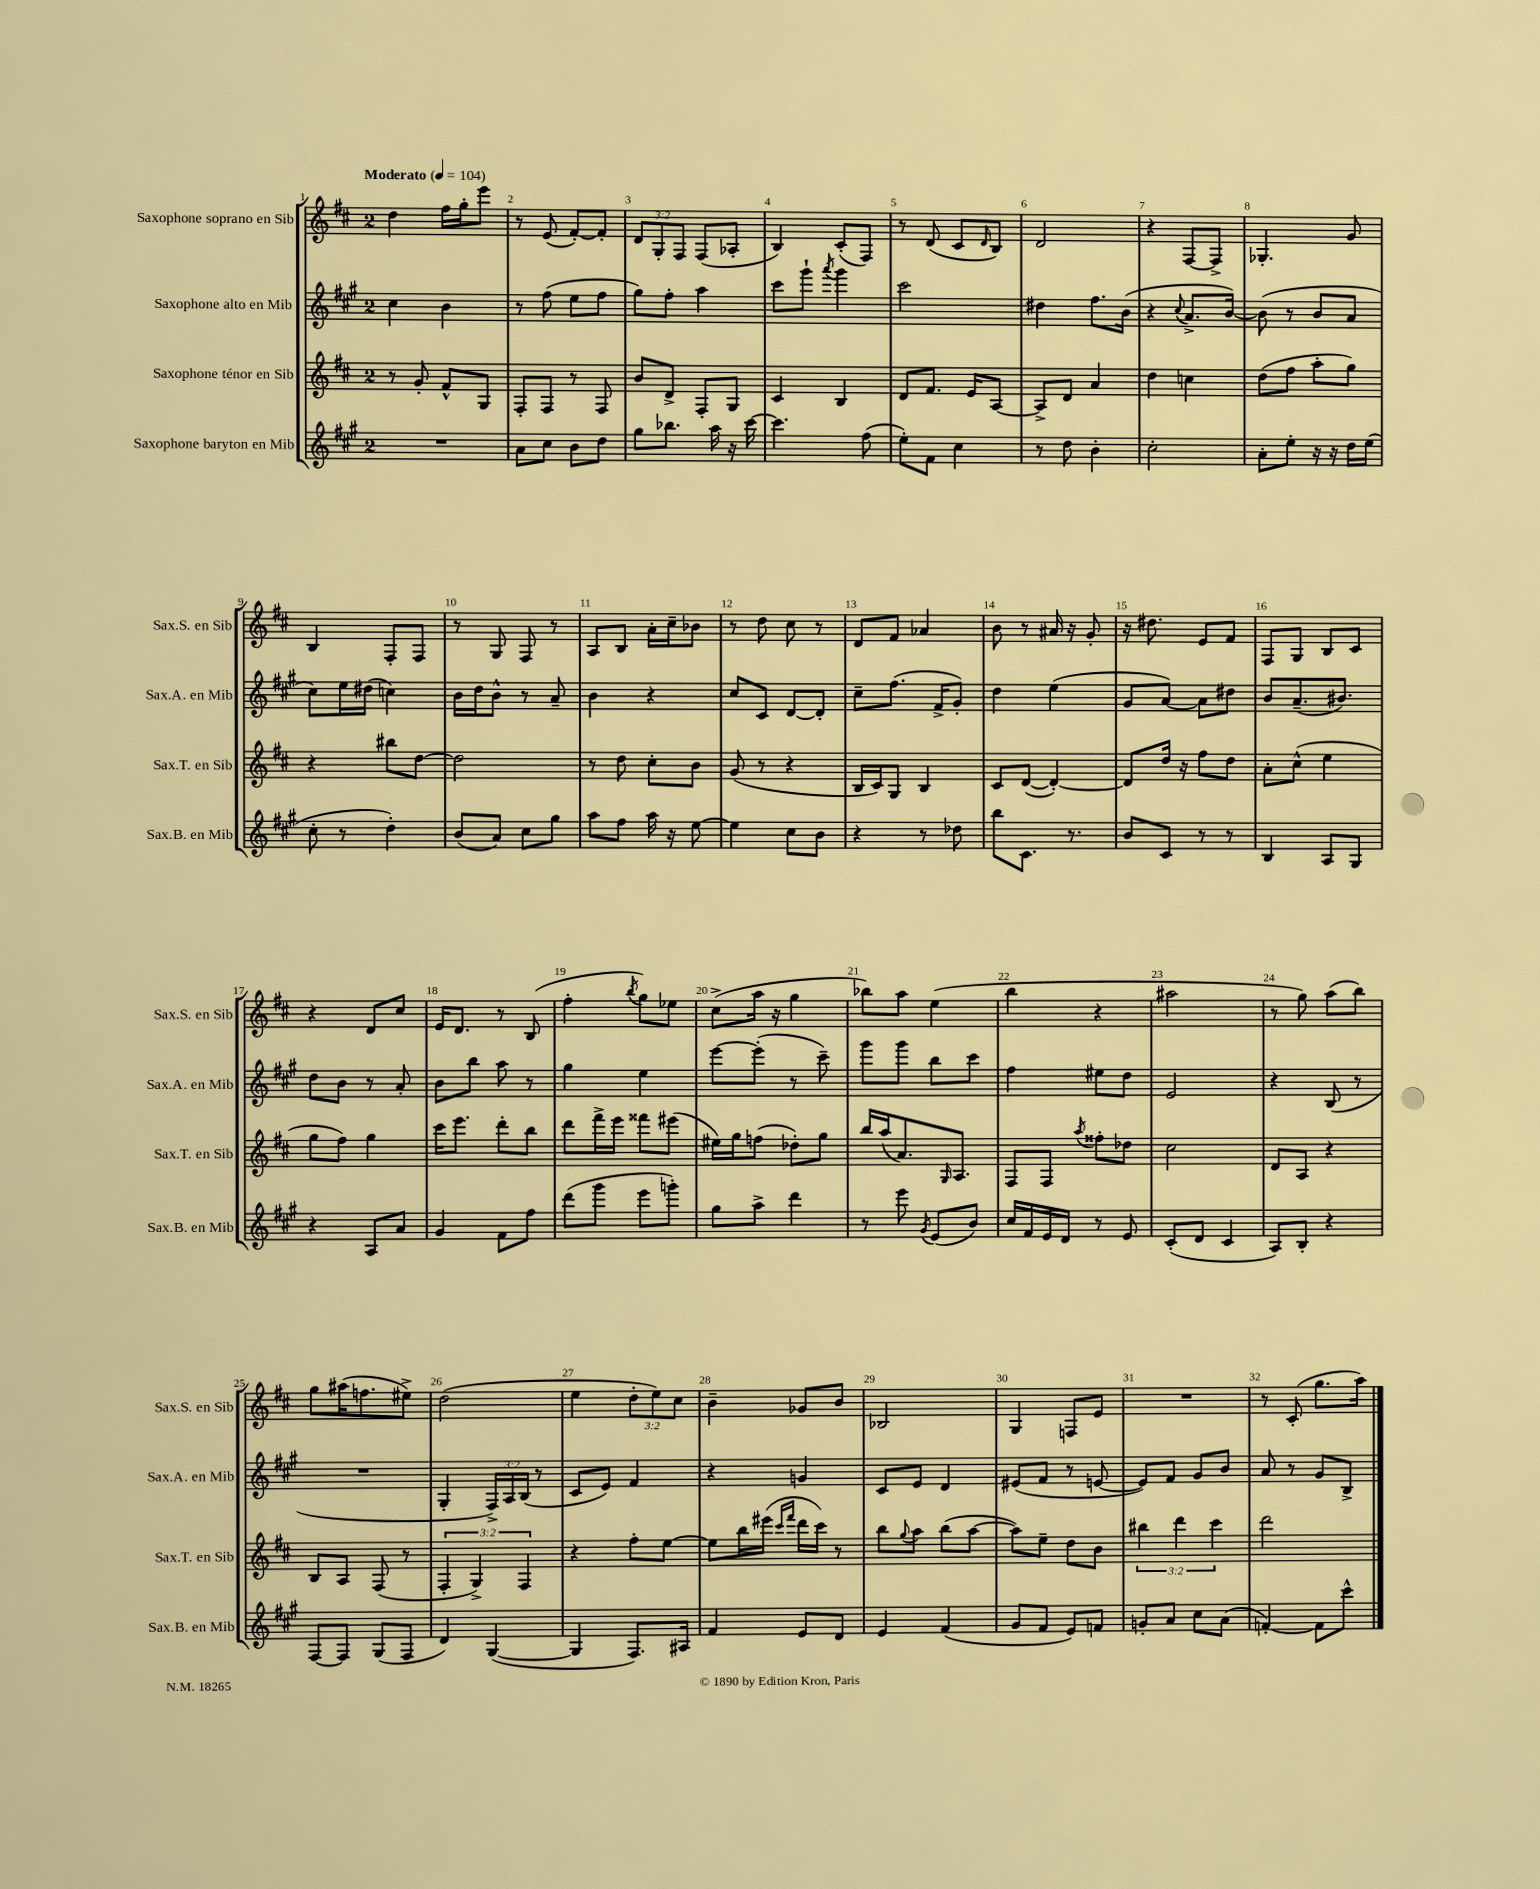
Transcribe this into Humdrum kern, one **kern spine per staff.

**kern	**kern	**kern	**kern
*part4	*part3	*part2	*part1
*staff4	*staff3	*staff2	*staff1
*I"Saxophone baryton en Mib	*I"Saxophone ténor en Sib	*I"Saxophone alto en Mib	*I"Saxophone soprano en Sib
*I'Sax.B. en Mib	*I'Sax.T. en Sib	*I'Sax.A. en Mib	*I'Sax.S. en Sib
*clefG2	*clefG2	*clefG2	*clefG2
*k[f#c#g#]	*k[f#c#]	*k[f#c#g#]	*k[f#c#]
*M2/4	*M2/4	*M2/4	*M2/4
*MM104	*MM104	*MM104	*MM104
=1	=1	=1	=1
!	!	!	!LO:TX:a:B:t=Moderato
2r	8r	4cc#\	4dd\
.	8g'/	.	.
.	8f#^^/L	4b\	16ff#\LL
.	.	.	16gg'\J
.	8G/J	.	8eee\J
=2	=2	=2	=2
8a\L	8F#'/L	8r	8r
8cc#\J	8F#/J	(8ff#\	(8e/
8b\L	8r	8ee\L	[8f#'/L)
8dd\J	8F#/	8ff#\J	8f#'/J]
=3	=3	=3	=3
8gg#\L	8b/L	8gg#\L)	12d/L
.	.	.	12G'/
8.bb-X\J	8d^/J	8ff#'\J	.
.	.	.	12F#/J
.	8F#'/L	4aa\	(8F#/L
16aa\	.	.	.
16r	8G/J	.	8A-X'/J
[16ccc#\	.	.	.
=4	=4	=4	=4
4.ccc#\]	4c#/	8ccc#\L	4B/)
.	.	8ggg#`\J	.
.	.	8qaaa/	.
.	4B/	4ggg#\	(8c#'/L
(8ff#\	.	.	8F#/J)
=5	=5	=5	=5
8ee'\L)	8d/L	2ccc#\	8r
8f#\J	8.f#/J	.	(8d/
4cc#\	.	.	8c#/L
.	16e/KL	.	.
.	.	.	16qqd/
.	[8A/J	.	8B/J)
=6	=6	=6	=6
8r	8A^/L]	4dd#X\	2d/
8dd\	8d/J	.	.
4b'\	4a/	8.ff#\L	.
.	.	(16b\Jk	.
=7	=7	=7	=7
2cc#'\	4dd\	4r	4r
.	.	8qqcc#/	.
.	4ccn\	8.a^/L	[8F#/L
.	.	.	8F#^/J]
.	.	[16b/Jk)	.
=8	=8	=8	=8
8a'\L	(8dd\L	(8b\]	4.G-X'/
8ee'\J	8ff#\J	8r	.
16r	8aa'\L	8b/L	.
16r	.	.	.
16dd\LL	8gg\J)	8a/J	8g/
(16ee\JJ	.	.	.
!!LO:LB:g=z
=9	=9	=9	=9
8cc#'\	4r	8cc#\L)	4B/
8r	.	16ee\L	.
.	.	(16dd#X\JJ	.
4dd'\)	8bb#X\L	4ccn\)	8F#'/L
.	[8dd\J	.	8F#/J
=10	=10	=10	=10
(8b/L	2dd\]	16b\LL	8r
.	.	16dd\J	.
8a/J)	.	8b^^\J	8G/
8cc#\L	.	8r	8F#/
8gg#\J	.	8a~/	8r
=11	=11	=11	=11
8aa\L	8r	4b\	8A/L
8ff#\J	8dd\	.	8B/J
16aa\	8cc#'\L	4r	16a'\LL
16r	.	.	16cc#~\J
[8ee\	8b\J	.	8b-X\J
=12	=12	=12	=12
4ee\]	(8g/	8cc#/L	8r
.	8r	8c#/J	8dd\
8cc#\L	4r	[8d/L	8cc#\
8b\J	.	8d'/J]	8r
=13	=13	=13	=13
4r	16B/LL	8cc#~\L	8d/L
.	16c#/J)	.	.
.	8G/J	(8.ff#\J	8f#/J
8r	4B/	.	4a-X/
.	.	16f#^/KL	.
8dd-X\	.	8g#'/J)	.
=14	=14	=14	=14
8bb\L	8c#/L	4dd\	8b\
8.c#\J	([8d/J	.	8r
.	4d'/_)	(4ee\	16a#X/
8.r	.	.	16r
.	.	.	8g'/
=15	=15	=15	=15
8b/L	8d/L]	8g#/L	16r
.	.	.	8.dd#X\
8c#/J	16dd/Jk	[8a/J)	.
.	16r	.	.
8r	8ff#\L	8a\L]	8e/L
8r	8dd\J	8dd#X\J	8f#/J
=16	=16	=16	=16
4B/	8a'\L	8b/L	8F#/L
.	(8cc#^^\J	(8.a~/	8G/J
8A/L	4ee\	.	8B/L
.	.	8.b#X/J)	.
8G#/J	.	.	8c#/J
!!LO:LB:g=z
=17	=17	=17	=17
4r	8gg\L	8dd\L	4r
.	8ff#\J)	8b\J	.
8A/L	4gg\	8r	8d/L
8a/J	.	8a'/	8cc#/J
=18	=18	=18	=18
4g#/	16ccc#\KL	8b\L	16e/KL
.	8.eee\J	.	8.d/J
.	.	8bb\J	.
8f#\L	8ddd'\L	8aa\	8r
8ff#\J	8bb\J	8r	(8B/
=19	=19	=19	=19
(8ddd\L	8ddd\L	4gg#\	4ff#'\
8ggg#\J	16fff#^\L	.	.
.	16eee\JJ	.	.
.	.	.	8qbb/
8eee\L	8fff##X\L	4ee\	8gg\L)
8gggn'\J)	(8eee#X\J	.	8ee-X\J
=20	=20	=20	=20
8gg#\L	16ee#X\LL)	[8eee\L	(8cc#^\L
.	16gg\J	.	.
8aa^\J	(8ffn\J	(8eee'\J]	16aa\Jk
.	.	.	16r
4ddd\	8dd-X'\L)	8r	4gg\
.	8gg\J	8ccc#~\)	.
=21	=21	=21	=21
8r	16bb/LL	8ggg#\L	8bb-X\L)
.	(16aa/J	.	.
8eee\	8.a/)	8ggg#\J	8aa\J
8qg#/	.	.	.
(8e/L	.	8bb\L	(4ee\
.	16qqG/	.	.
.	8.A/J	.	.
8b/J)	.	8ccc#\J	.
=22	=22	=22	=22
16cc#/LL	8F#/L	4ff#\	4bb\
16f#/	.	.	.
16e/	8F#/J	.	.
16d/JJ	.	.	.
.	8qaa/	.	.
8r	8ff##X'\L	8ee#X\L	4r
8e/	8dd-X\J	8dd\J	.
=23	=23	=23	=23
(8c#'/L	2cc#\	2e/	2aa#X\
8d/J	.	.	.
4c#/	.	.	.
=24	=24	=24	=24
8A/L)	8d/L	4r	8r
8B'/J	8A/J	.	8gg\)
4r	4r	(8B/	(8aa\L
.	.	8r	8bb\J)
!!LO:LB:g=z
=25	=25	=25	=25
[8F#/L	8B/L	2r	8gg\L
8F#/J]	8A/J	.	(16aa#X\K
.	.	.	8.ffn\
(8G#/L	(8F#/	.	.
8F#/J	8r	.	8ee#X^\J)
=26	=26	=26	=26
4d/)	6F#'/	4G#'/	(2dd\
.	6G^/)	.	.
([4G#/	.	24F#^/LL)	.
.	.	24A/	.
.	6F#/	(24B/JJ	.
.	.	8r	.
=27	=27	=27	=27
4G#/]	4r	8c#/L	4ee\
.	.	8e/J)	.
8.F#/L)	8ff#'\L	4f#/	12dd'\L
.	.	.	12ee\)
.	[8ee\J	.	.
.	.	.	12cc#\J
16A#X/Jk	.	.	.
=28	=28	=28	=28
4f#/	8ee\L]	4r	4b~\
.	16bb\L	.	.
.	(16eee#X\JJ	.	.
.	16qqccc#/LL	.	.
.	16qqfff#/JJ	.	.
8e/L	16ddd\LL	4gn/	8g-X/L
.	16ccc#\JJ)	.	.
8d/J	8r	.	8b/J
=29	=29	=29	=29
4e/	8bb\L	8c#/L	2B-X/
.	8qqgg/	.	.
.	8aa\J	8e/J	.
(4f#/	(8bb\L	4d/	.
.	[8aa\J	.	.
=30	=30	=30	=30
8g#/L	8aa\L])	(8e#X/L	4G/
8f#/J	8ee~\J	8f#/J	.
8e/L)	8dd\L	8r	8Fn/L
8fn/J	8b\J	[8en/	8e/J
=31	=31	=31	=31
8gn'/L	6bb#X\	8e/L])	2r
8a/J	.	8f#/J	.
.	6ddd\	.	.
8cc#\L	.	8g#/L	.
.	6ccc#\	.	.
(8a\J	.	8b/J	.
=32	=32	=32	=32
[4fn'/)	2ddd\	8a/	8r
.	.	8r	(8c#'/
8f\L]	.	8g#/L	8.gg\L
8ccc#^^\J	.	8B^/J	.
.	.	.	16aa\Jk)
==	==	==	==
*-	*-	*-	*-
